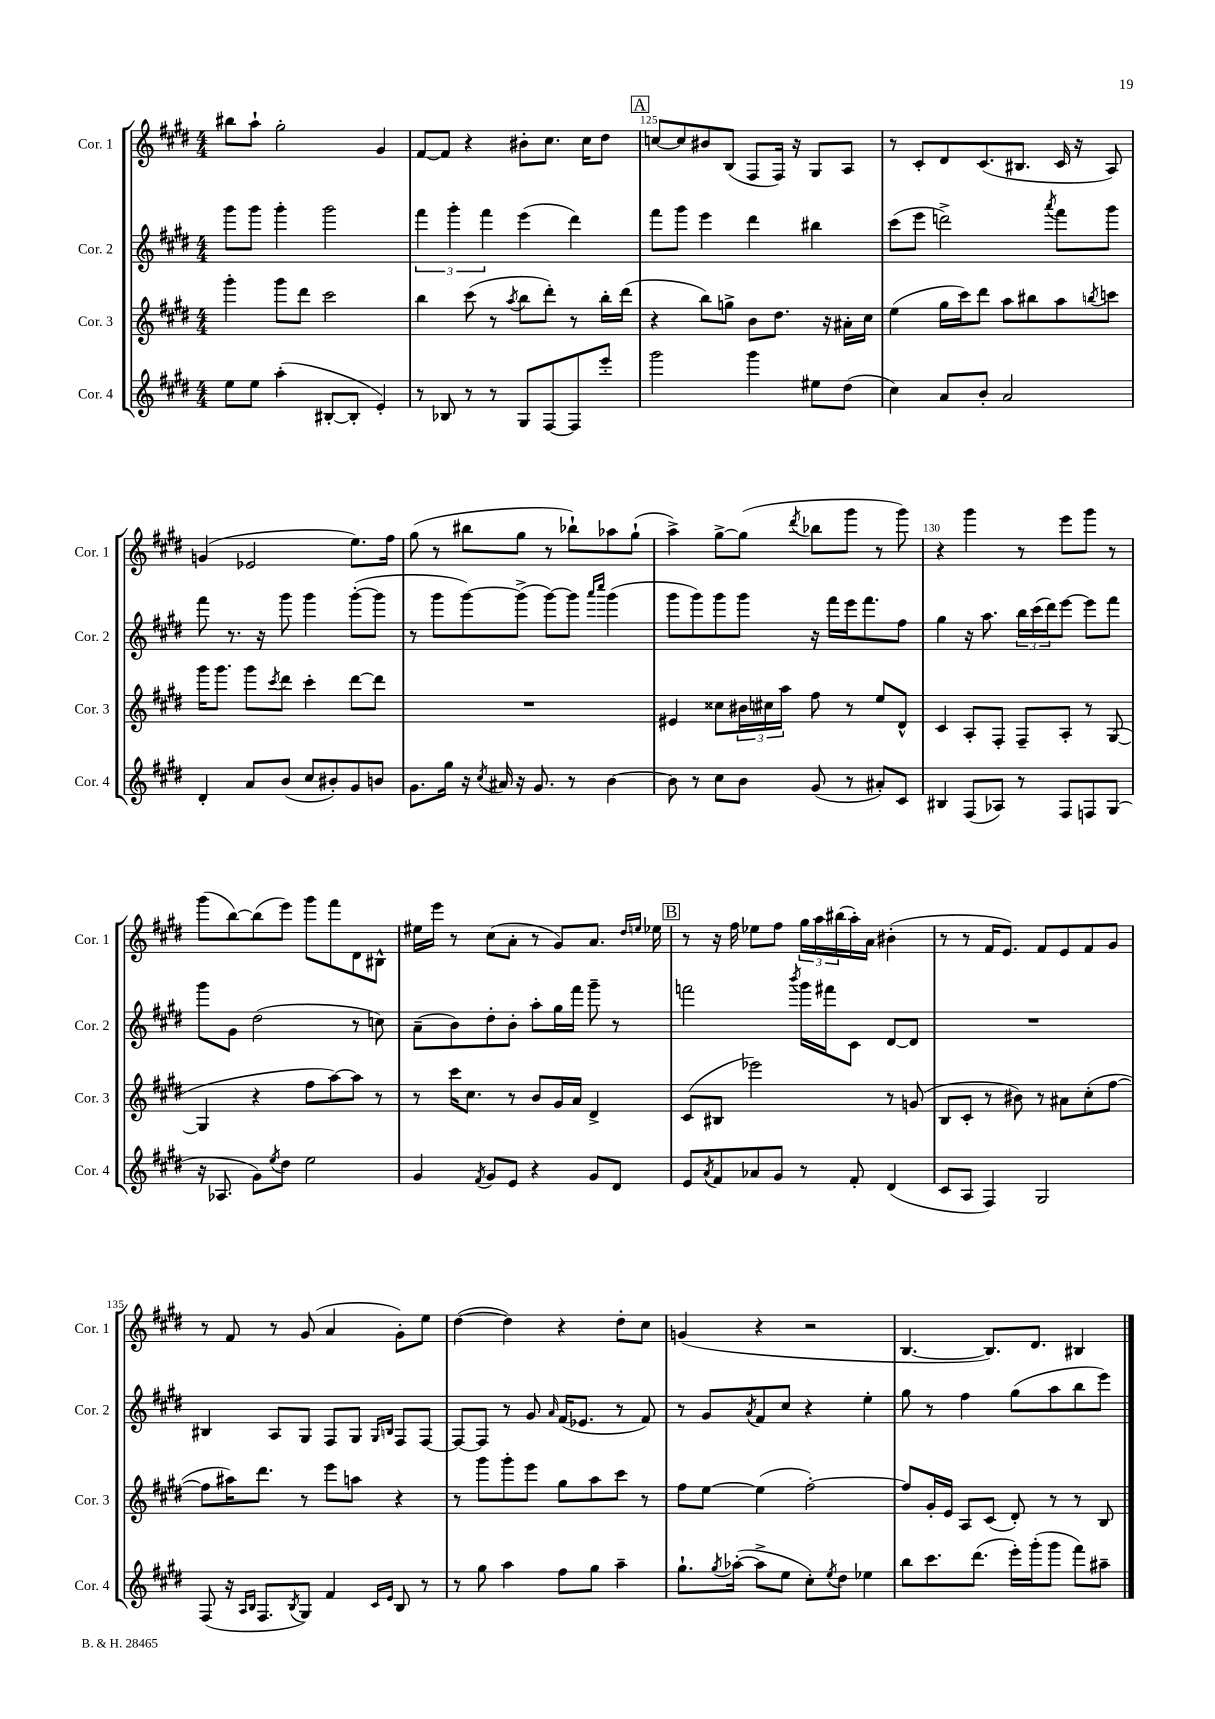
<<
\new StaffGroup <<
\new Staff = "s0" \with { instrumentName = "Cor. 1" shortInstrumentName = "Cor. 1" } {
    \clef treble \key e \major \numericTimeSignature \time 4/4
    bis''8 a''8-! gis''2-. gis'4 |
    fis'8~ fis'8 r4 bis'8-. cis''8. cis''16 dis''8 |
    \mark \markup { \box "A" } c''8~ c''8 bis'8 b8( fis8 fis16) r16 gis8 a8 |
    r8 cis'8-. dis'8 cis'8.( bis8. cis'16 r16 a8) |
    g'4( ees'2 e''8.) fis''16 |
    gis''8( r8 bis''8 gis''8 r8 bes''8-!) aes''8 gis''8-!( |
    a''4->) gis''8~-> gis''8( \acciaccatura { dis'''8 } bes''8 gis'''8 r8 gis'''8) |
    r4 gis'''4 r8 e'''8 gis'''8 r8 |
    gis'''8( b''8~) b''8( e'''8) gis'''8 fis'''8 dis'8 bis8-^ |
    eis''16 e'''16 r8 cis''8( a'8-. r8 gis'8) a'8. \grace { dis''16 e''16 } ees''16 |
    \mark \markup { \box "B" } r8 r16 fis''16 ees''8 fis''8 \tuplet 3/2 { gis''16 a''16 bis''16( } a''16-.) a'16 bis'4-.( |
    r8 r8 fis'16 e'8.) fis'8 e'8 fis'8 gis'8 |
    r8 fis'8 r8 gis'8( a'4 gis'8-.) e''8 |
    dis''4~( dis''4) r4 dis''8-. cis''8 |
    g'4( r4 r2 |
    b4.~ b8.) dis'8. bis4 \bar "|." |
}
\new Staff = "s1" \with { instrumentName = "Cor. 2" shortInstrumentName = "Cor. 2" } {
    \clef treble \key e \major \numericTimeSignature \time 4/4
    gis'''8 gis'''8 gis'''4-. gis'''2 |
    \tuplet 3/2 { fis'''4 gis'''4-. fis'''4 } e'''4( dis'''4) |
    \mark \markup { \box "A" } fis'''8 gis'''8 e'''4 dis'''4 bis''4 |
    cis'''8( e'''8 d'''2->) \acciaccatura { a'''8 } fis'''8 gis'''8 |
    fis'''8 r8. r16 gis'''8 gis'''4 gis'''8~-.( gis'''8 |
    r8 gis'''8 gis'''8~) gis'''8->( gis'''8~) gis'''8 \grace { a'''16 cis''''16 } gis'''4( |
    gis'''8 gis'''8) gis'''8 gis'''8 r16 fis'''16 e'''16 fis'''8. fis''8 |
    gis''4 r16 a''8. \tuplet 3/2 { b''16 cis'''16( dis'''16) } e'''8~ e'''8 fis'''8 |
    gis'''8 gis'8 dis''2( r8 c''8) |
    a'8--( b'8) dis''8-. b'8-. a''8-. gis''16 fis'''16 gis'''8-- r8 |
    \mark \markup { \box "B" } f'''2 \acciaccatura { b'''8 } gis'''16 fis'''16 cis'8 dis'8~ dis'8 |
    R1 |
    bis4 a8 gis8 fis8 gis8 \grace { gis16 b16 } fis8 fis8~ |
    fis8~ fis8 r8 gis'8 \grace { a'16 } fis'16( ees'8. r8 fis'8) |
    r8 gis'8 \acciaccatura { a'8 } fis'8 cis''8 r4 e''4-. |
    gis''8 r8 fis''4 gis''8( a''8 b''8 e'''8) \bar "|." |
}
\new Staff = "s2" \with { instrumentName = "Cor. 3" shortInstrumentName = "Cor. 3" } {
    \clef treble \key e \major \numericTimeSignature \time 4/4
    gis'''4-. gis'''8 dis'''8 cis'''2 |
    b''4 cis'''8( r8 \acciaccatura { a''8 } b''8 dis'''8-.) r8 b''16-. dis'''16( |
    \mark \markup { \box "A" } r4 b''8) g''8-> b'8 dis''8. r16 ais'16-. cis''16 |
    e''4( gis''16 cis'''16) dis'''8 a''8 bis''8 a''8 \acciaccatura { b''8 } c'''8 |
    gis'''16 gis'''8. gis'''8 \acciaccatura { cis'''8 } dis'''8 cis'''4-. dis'''8~ dis'''8 |
    R1 |
    eis'4 cisis''8 \tuplet 3/2 { bis'16 cis''16 a''16 } fis''8 r8 e''8 dis'8-^ |
    cis'4 a8-. fis8-. fis8-- a8-. r8 gis8~( |
    gis4 r4 fis''8 a''8~) a''8 r8 |
    r8 cis'''16 cis''8. r8 b'8 gis'16 a'16 dis'4-> |
    \mark \markup { \box "B" } cis'8( bis8 ees'''2) r8 g'8( |
    b8 cis'8-. r8 bis'8) r8 ais'8 cis''8-.( fis''8~ |
    fis''8 ais''16) dis'''8. r8 e'''8 a''8 r4 |
    r8 gis'''8 gis'''8-. e'''8 gis''8 a''8 cis'''8 r8 |
    fis''8 e''8~ e''4( fis''2~-.) |
    fis''8 gis'16-. e'16 a8 cis'8( dis'8-.) r8 r8 b8 \bar "|." |
}
\new Staff = "s3" \with { instrumentName = "Cor. 4" shortInstrumentName = "Cor. 4" } {
    \clef treble \key e \major \numericTimeSignature \time 4/4
    e''8 e''8 a''4-.( bis8~-. bis8-. e'4-.) |
    r8 bes8 r8 r8 gis8 fis8~ fis8 e'''8-. |
    \mark \markup { \box "A" } gis'''2 gis'''4 eis''8 dis''8( |
    cis''4) a'8 b'8-. a'2 |
    dis'4-. a'8 b'8( cis''8 bis'8-.) gis'8 b'8 |
    gis'8. gis''16 r16 \acciaccatura { cis''8 } ais'16 r16 gis'8. r8 b'4~ |
    b'8 r8 cis''8 b'8 gis'8( r8 ais'8-.) cis'8 |
    bis4 fis8( aes8) r8 fis8 f8 gis8( |
    r16 aes8. gis'8) \acciaccatura { e''8 } dis''8 e''2 |
    gis'4 \acciaccatura { fis'8 } gis'8 e'8 r4 gis'8 dis'8 |
    \mark \markup { \box "B" } e'8 \acciaccatura { a'8 } fis'8 aes'8 gis'8 r8 fis'8-. dis'4( |
    cis'8 a8 fis4) gis2 |
    fis8( r16 \grace { a16 b16 } fis8. \acciaccatura { b8 } gis8) fis'4 \grace { cis'16 e'16 } b8 r8 |
    r8 gis''8 a''4 fis''8 gis''8 a''4-- |
    gis''8.-! \acciaccatura { gis''8 } aes''16~-.( aes''8-> e''8 cis''8-.) \acciaccatura { e''8 } dis''8 ees''4 |
    b''8 cis'''8. dis'''8.( e'''16-.) gis'''16-.( gis'''8 fis'''8) ais''8-- \bar "|." |
}
>>
>>
\layout { \context { \Score currentBarNumber = #123 \override BarNumber.break-visibility = ##(#f #t #t) barNumberVisibility = #(every-nth-bar-number-visible 5) } }
